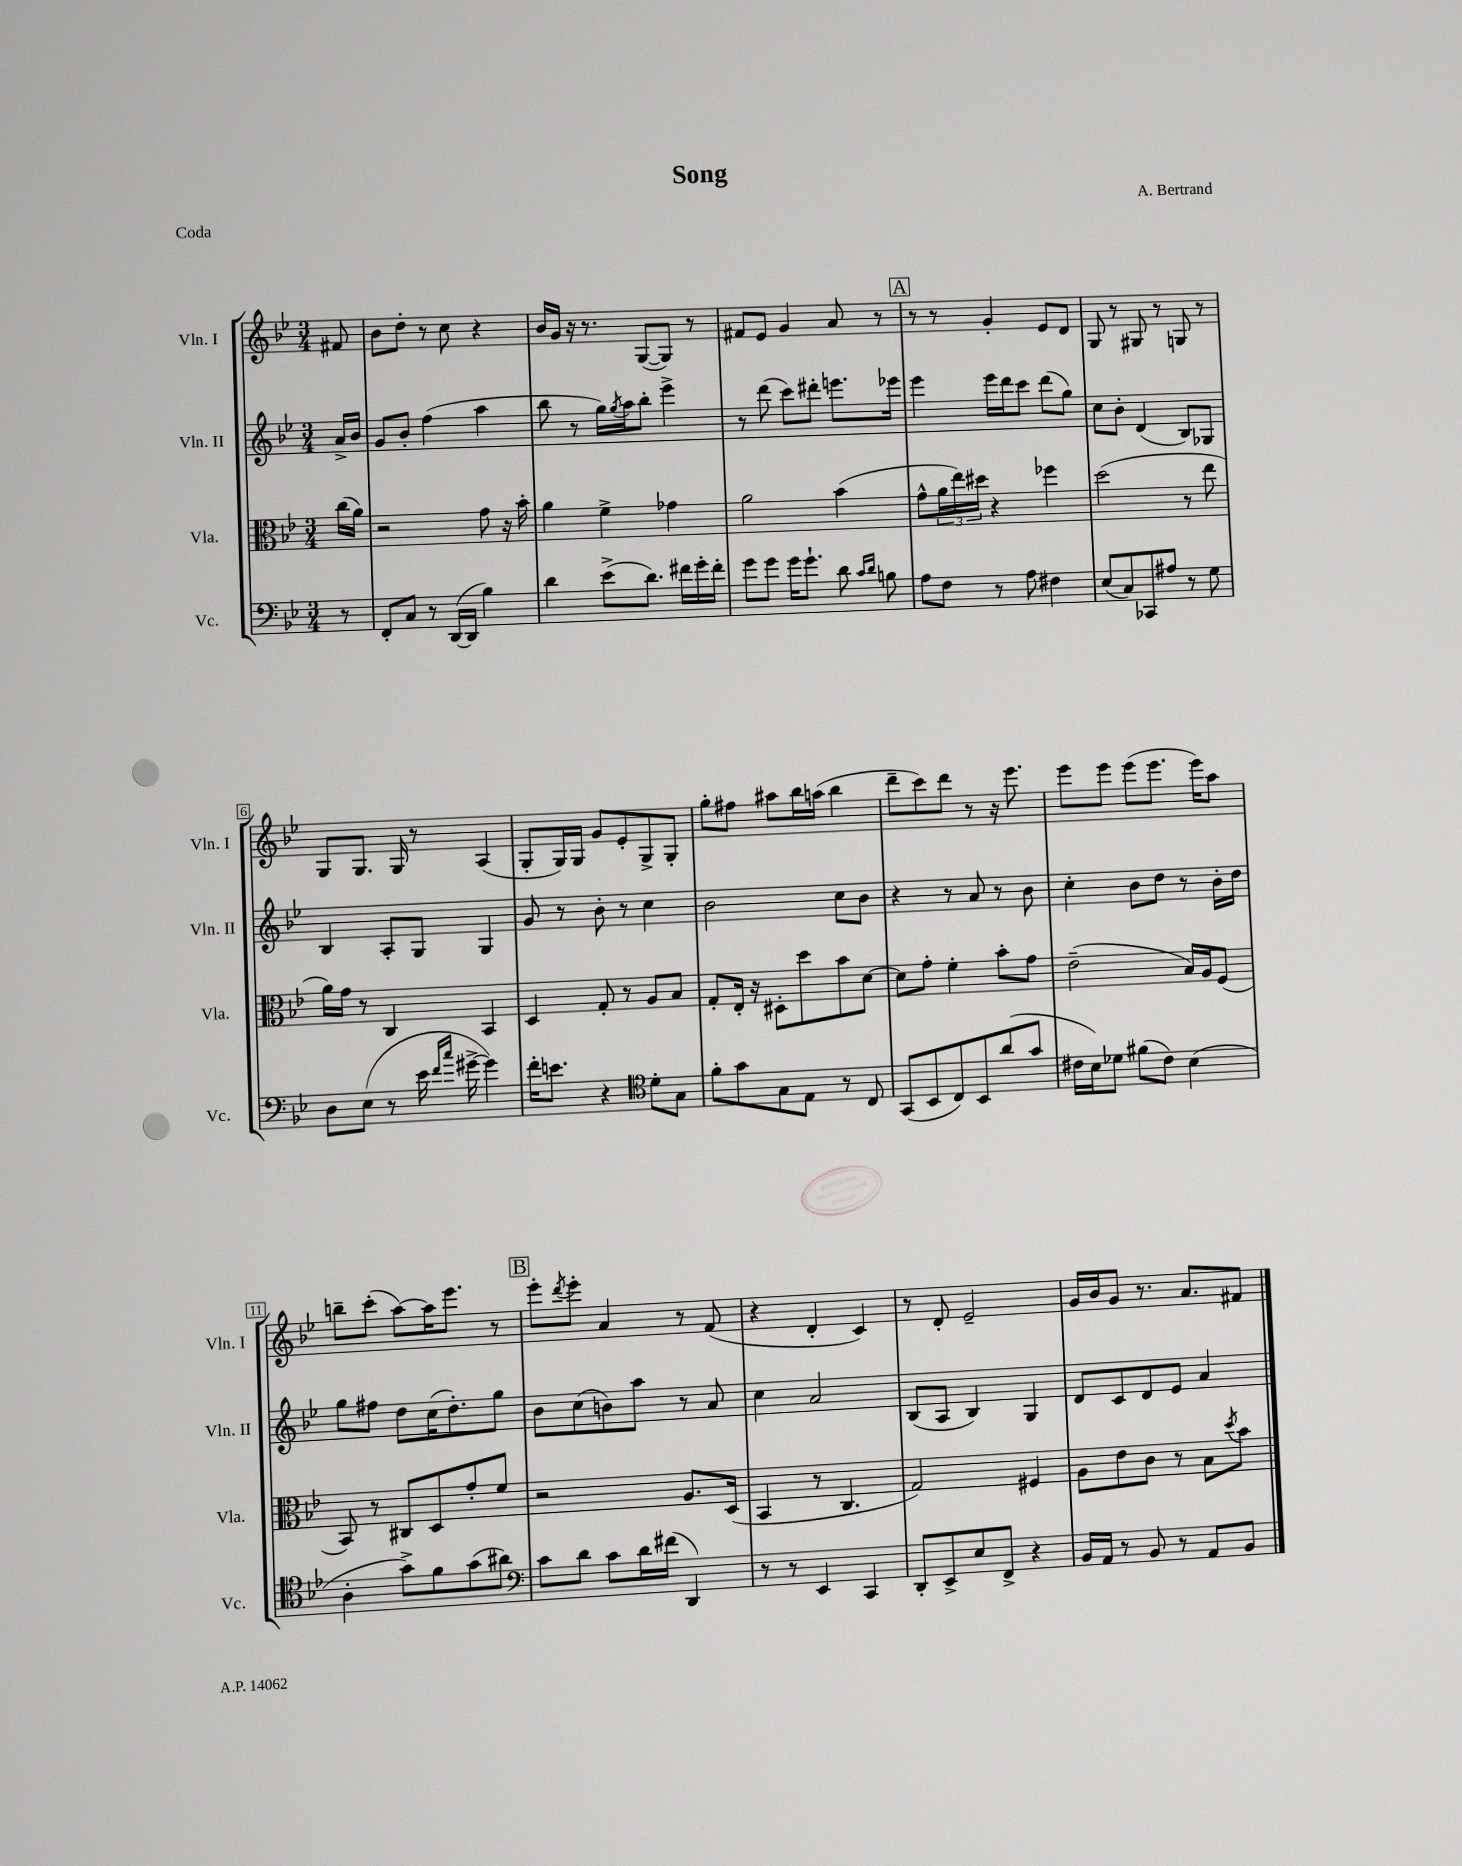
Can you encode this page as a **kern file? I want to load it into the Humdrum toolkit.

**kern	**kern	**kern	**kern
*part4	*part3	*part2	*part1
*staff4	*staff3	*staff2	*staff1
*I"Vc.	*I"Vla.	*I"Vln. II	*I"Vln. I
*I'Vc.	*I'Vla.	*I'Vln. II	*I'Vln. I
*clefF4	*clefC3	*clefG2	*clefG2
*k[b-e-]	*k[b-e-]	*k[b-e-]	*k[b-e-]
*M3/4	*M3/4	*M3/4	*M3/4
=	=	=	=
8r	(16cc\LL	16a^/LL	8f#X/
.	16a\JJ)	16b-/JJ	.
=1	=1	=1	=1
8FF'/L	2r	8g/L	8b-\L
8C/J	.	8b-'/J	8dd'\J
8r	.	(4ff\	8r
([16DD/LL	.	.	8cc\
16DD/JJ]	.	.	.
4B-\)	8g\	4aa\	4r
.	16r	.	.
.	16b-'\	.	.
=2	=2	=2	=2
4d\	4a\	8bb-\	16b-/LL
.	.	.	16g/JJ
.	.	8r	16r
.	.	.	8.r
(8e-^\L	4f^\	16gg\LL)	.
.	.	8qgg/	.
.	.	16aa\J	.
8.d\J)	.	8bb-'\J	([8G/L
.	4g-X\	4eee-^\	8G/J])
16f#X\LL	.	.	.
16g'\	.	.	8r
16f#'\JJ	.	.	.
=3	=3	=3	=3
8g\L	2a\	8r	8f#X/L
8g\J	.	(8ddd\	8e-/J
16g\KL	.	8ccc\L)	4g/
8.g`\J	.	.	.
.	.	8ddd#X'\J	.
8d\	(4b-\	8.eeen\L	8a/
16qqc/LL	.	.	.
16qqd/JJ	.	.	.
8Bn\	.	.	8r
.	.	16eee-X\Jk	.
!!LO:REH:place=s1:t=A
=4	=4	=4	=4
8A\L	8g^^\L	4eee-\	8r
8F\J	24a\L	.	8r
.	24ee-\)	.	.
.	24dd#X\JJ	.	.
8r	4r	16eee-\LL	4g'/
.	.	16ddd\J	.
8A\	.	8ccc\J	.
4F#X\	4ff-X\	(8ddd\L	8e-/L
.	.	8gg\J)	8d/J
=5	=5	=5	=5
(8E-/L	(2dd\	8cc\L	8G/
8C/)	.	8b-'\J	8r
8CC-X/	.	(4d/	8G#X/
8A#X/J	.	.	8r
8r	8r	8B-/L)	8Gn/
8G\	8ee-\	8G-X/J	8r
!!LO:LB:g=z
=6	=6	=6	=6
8D\L	16a\LL)	4B-/	8G/L
.	16g\JJ	.	.
(8E-\J	8r	.	8.G/J
8r	4C/	8A'/L	.
.	.	.	16G/
16e-\	.	8G/J	8r
16qqf/LL	.	.	.
16qqcc/JJ	.	.	.
[16g#X^\	.	.	.
4g#\])	4BB-/	4G/	(4A/
=7	=7	=7	=7
16f'\KL	4D/	8g/	8G'/L
8.en\J	.	.	.
.	.	8r	16G/L)
.	.	.	16G/JJ
4r	8G'/	8b-'\	8g/L
.	8r	8r	8e-'/
*clefC4	*	*	*
8d'\L	8A/L	4cc\	8G^/
8G\J	8B-/J	.	8G'/J
=8	=8	=8	=8
8f'\L	8G'/L	2b-\	8gg'\L
8g\	16E-'/Jk	.	8ff#X\J
.	16r	.	.
8G\	8D#X'\L	.	8aa#X\L
8E-\J	8dd\	.	16bb-\L
.	.	.	(16aan\JJ
8r	8b-\	8cc\L	4bb-\
8C/	[8d\J	8b-\J	.
=9	=9	=9	=9
(8GG/L	8d\L]	4r	8ddd~\L
8BB-/	8g'\J	.	8ccc\)
8C/)	4f'\	8r	8ddd\J
8BB-/	.	8a/	8r
(8a/	8b-'\L	8r	16r
.	.	.	8.eee-\
8g/J	8g\J	8b-\	.
=10	=10	=10	=10
16c#X\LL	(2e-~\	4cc'\	8eee-\L
16B-\J)	.	.	.
8d-X\J	.	.	8eee-\J
(8f#X\L	.	8b-\L	(8eee-\L
8c#\J)	.	8dd\J	8.eee-\J
(4B-\	16B-/LL)	8r	.
.	16A/J	.	16eee-\KL)
.	(8F/J	16b-'\LL	8aa\J
.	.	16dd\JJ	.
!!LO:LB:g=z
=11	=11	=11	=11
4A'\	8BB-/)	8gg\L	8bbn~\L
.	8r	8ff#X\J	(8ccc'\J
8g^\L)	8C#X/L	8dd\L	[8aa\L)
8f\	8D/	(16cc\K	16aa\K]
.	.	8.dd'\)	8.eee-\J
(8g\	8g'/	.	.
8a#X\J)	8f/J	8gg\J	8r
!!LO:REH:place=s1:t=B
=12	=12	=12	=12
*clefF4	*	*	*
8c\L	2r	8b-\L	8eee-'\L
.	.	.	8qddd/
8d\J	.	(8cc\	8eee-'\J
8c\L	.	8bn\)	4a/
16d\L	.	8aa\J	.
(16f#X\JJ	.	.	.
4DD/)	8.A/L	8r	8r
.	.	8a/	(8f/
.	(16D/Jk	.	.
=13	=13	=13	=13
8r	4BB-/	4cc\	4r
8r	.	.	.
4EE-/	8r	2a/	4d'/
.	4.C/	.	.
4CC/	.	.	4c/)
=14	=14	=14	=14
8DD'/L	2G/)	(8B-/L	8r
8EE-^/	.	8A/J	8d'/
8E-/	.	4B-/)	2e-~/
8FF^/J	.	.	.
4r	4F#X/	4G/	.
=15	=15	=15	=15
16BB-/LL	8A\L	8d/L	16g/LL
16AA/JJ	.	.	16b-/J
8r	8e-\	8c/	8g/J
8BB-/	8c\J	8d/	8.r
8r	8r	8e-/J	.
.	.	.	8.a/L
8AA/L	8B-\L	4a/	.
.	8qdd/	.	.
8BB-/J	8b-\J	.	8f#X/J
==	==	==	==
*-	*-	*-	*-
